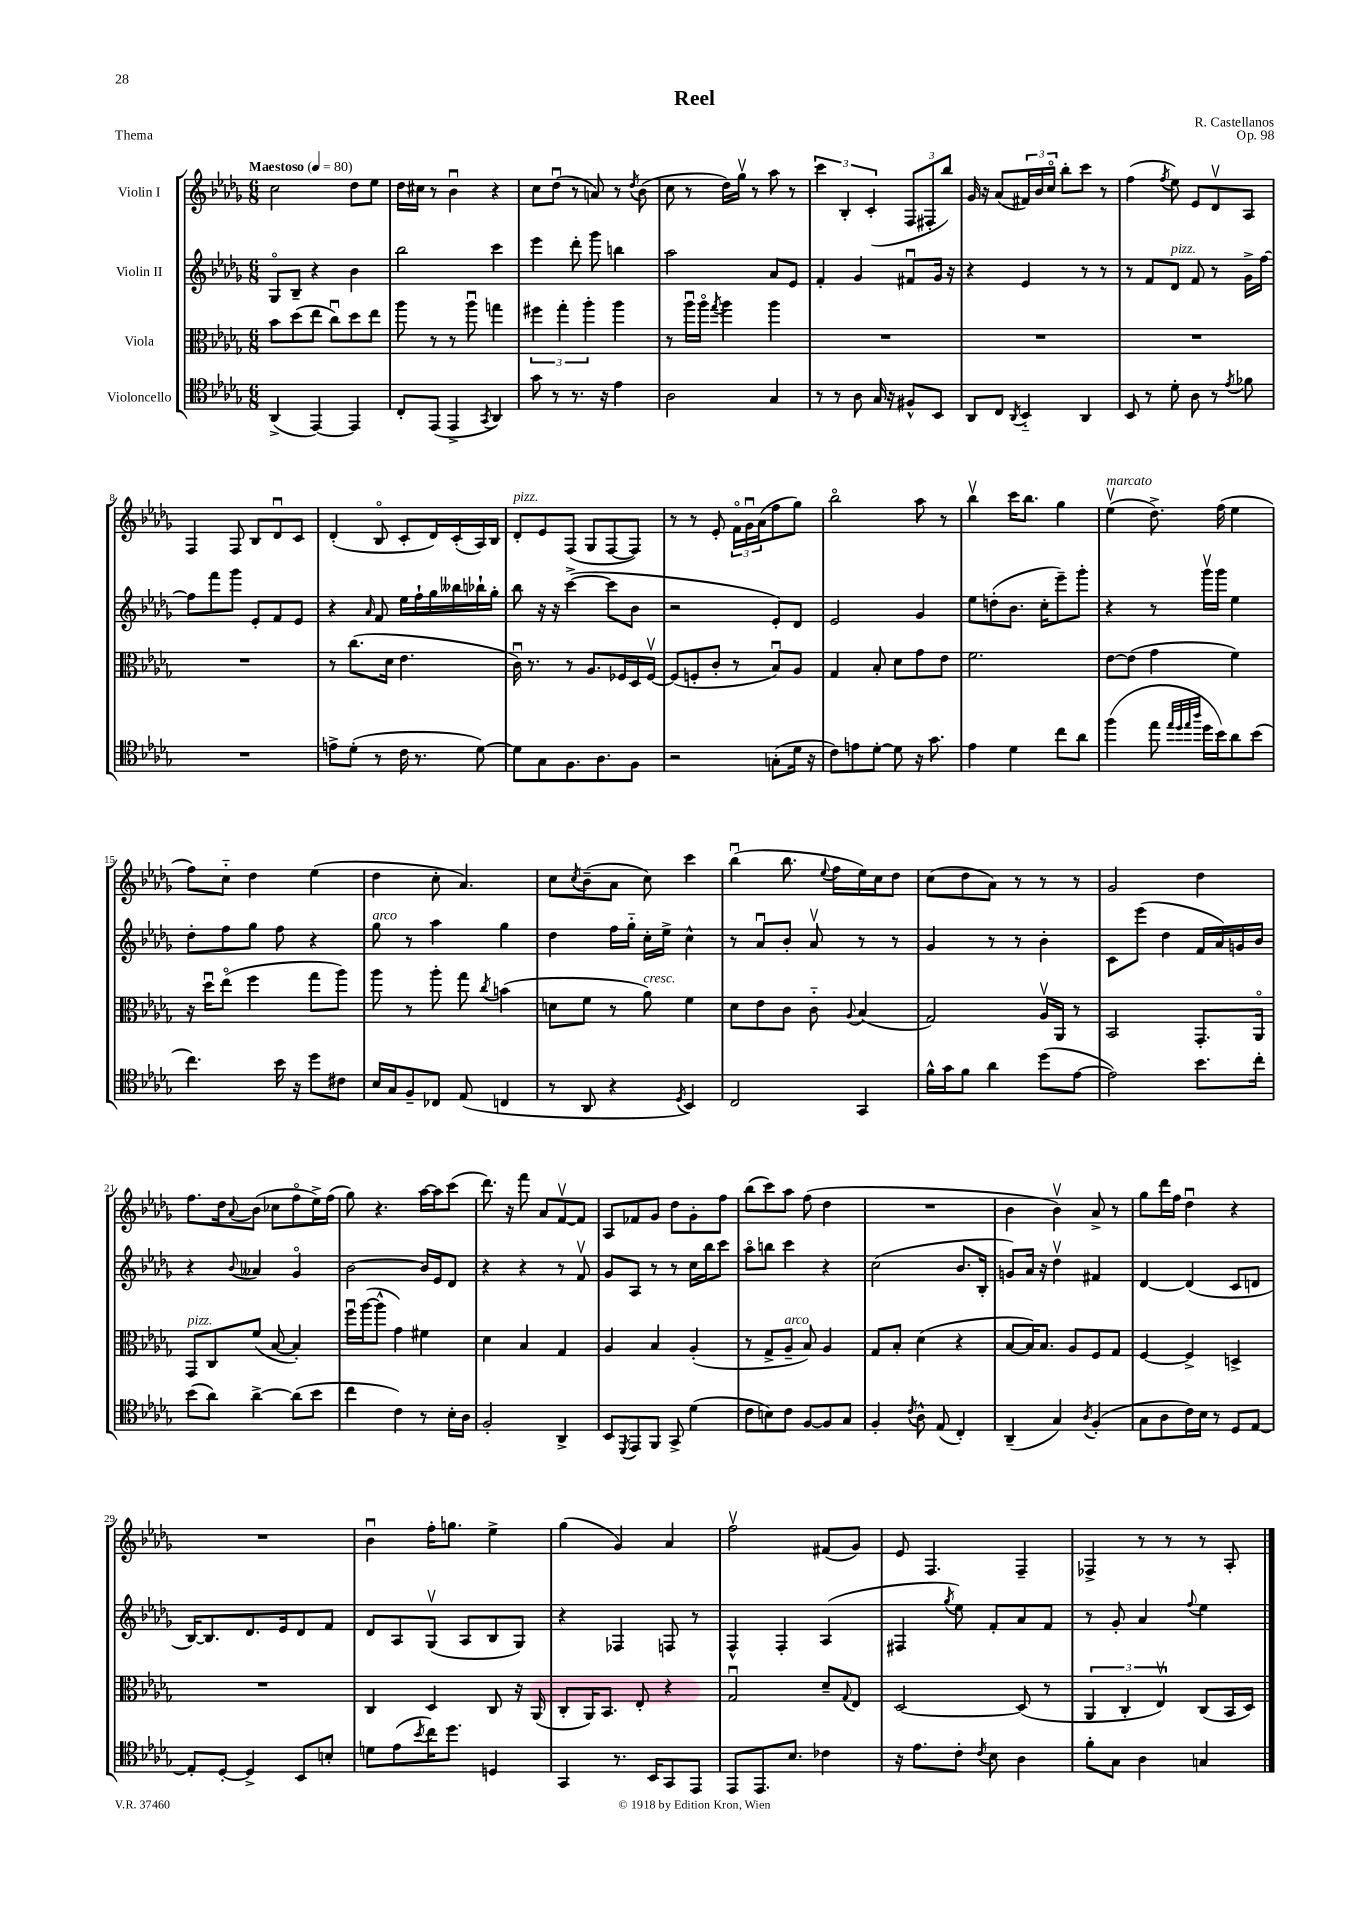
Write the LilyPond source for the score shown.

\header { title = "Reel" composer = "R. Castellanos" opus = "Op. 98" piece = "Thema" }
<<
\new StaffGroup <<
\new Staff = "s0" \with { instrumentName = "Violin I" } {
    \clef treble \key des \major \numericTimeSignature \time 6/8 \tempo "Maestoso" 4 = 80
    c''2 des''8 ees''8 |
    des''16 cis''16 r8 bes'4\downbow r4 |
    c''8 des''8\downbow( r8 a'8) r8 \acciaccatura { des''8 } bes'8( |
    c''8 r8 des''16) ges''16\upbow r8 aes''8 r8 |
    \tuplet 3/2 { c'''4 bes4-. c'4-.( } \tuplet 3/2 { f8 fis8-. bes''8) } |
    ges'16 r16 aes'8( \tuplet 3/2 { fis'16) bes'16 c''16\flageolet } bes''8-. c'''8 r8 |
    f''4( \acciaccatura { f''8 } ees''8) ees'8 des'8\upbow aes8 |
    f4 f8 bes8 des'8\downbow c'8 |
    des'4-.( bes8\flageolet c'8-. des'16) c'16-.( aes16) bes16 |
    des'8-.^\markup { \italic "pizz." } ees'8 f8( ges8 f8~ f8) |
    r8 r8 ees'8-. \tuplet 3/2 { f'16\flageolet ges'16\downbow aes'16( } f''8 ges''8) |
    bes''2\flageolet aes''8 r8 |
    bes''4\upbow c'''16 bes''8. ges''4 |
    ees''4\upbow^\markup { \italic "marcato" }( des''8.->) f''16( ees''4 |
    f''8) c''8-_ des''4 ees''4( |
    des''4 c''8-. aes'4.) |
    c''8 \acciaccatura { c''8 } bes'8--( aes'8 c''8) c'''4 |
    bes''4\downbow( bes''8. \appoggiatura { ees''8 } f''16 ees''16) c''16 des''8 |
    c''8( des''8 aes'8) r8 r8 r8 |
    ges'2 des''4 |
    f''8. des''16 \appoggiatura { aes'8 } bes'8( ces''8 f''8\flageolet ees''16->) f''16( |
    ges''8) r4. aes''16~ aes''16 c'''8( |
    des'''8.) r16 f'''8 aes'8 f'8~\upbow f'8 |
    aes8 fes'8 ges'8 des''8 ges'8-. f''8 |
    bes''8( c'''8) aes''8 f''8( des''4 |
    R2. |
    bes'4 bes'4\upbow) aes'8-> r8 |
    ges''8 des'''16 f''16 des''4\downbow r4 |
    R2. |
    bes'4\downbow f''16-. g''8. ees''4-> |
    ges''4( ges'4) aes'4 |
    f''2\upbow fis'8( ges'8) |
    ees'8 f4. f4-- |
    fes4-> r8 r8 r8 aes8-. \bar "|." |
}
\new Staff = "s1" \with { instrumentName = "Violin II" } {
    \clef treble \key des \major \numericTimeSignature \time 6/8
    ges8\flageolet bes8-- r4 bes'4 |
    bes''2 c'''4 |
    ees'''4 des'''8-. ges'''8 b''4 |
    aes''2 aes'8 ees'8 |
    f'4-. ges'4 fis'8\downbow ges'16 r16 |
    r4 ees'4 r8 r8 |
    r8 f'8 des'8^\markup { \italic "pizz." } f'8 r8 ges'16-> f''16~ |
    f''8 f'''8 ges'''8 ees'8-. f'8 ees'8 |
    r4 \grace { aes'16 } f'8 ees''16 f''16-! ges''16 beses''16 bes''16-! ges''16-. |
    bes''8 r16 r16 c'''4~->( c'''8 bes'8 |
    r2 ees'8-.) des'8 |
    ees'2 ges'4 |
    ees''8 d''8-.( bes'8. c''16-. ees'''8--) ges'''8-. |
    r4 r8 ges'''16\upbow ges'''16 ees''4 |
    des''8-. f''8 ges''8 f''8 r4 |
    ges''8^\markup { \italic "arco" } r8 aes''4 ges''4 |
    des''4 f''16 ges''16-_ c''16-. ees''16-> c''4-^ |
    r8 aes'8\downbow bes'8-. aes'8\upbow r8 r8 |
    ges'4 r8 r8 bes'4-. |
    c'8 ees'''8( des''4 f'16 aes'16) g'16 bes'16 |
    r4 \appoggiatura { bes'8 } aeses'4 ges'4\flageolet |
    bes'2~ bes'16 ees'16 des'8 |
    r4 r4 r8 f'8\upbow |
    ges'8 aes8 r8 r8 c''16 bes''16 c'''8 |
    aes''8\flageolet b''8 c'''4 r4 |
    c''2( bes'8. bes16-. |
    g'8) aes'16 r16 des''4\upbow fis'4 |
    des'4~ des'4( c'8 d'8 |
    bes16~) bes8. des'8. ees'16 des'8 f'8 |
    des'8 aes8 ges8\upbow( aes8 bes8 ges8) |
    r4 fes4 f8 r8 |
    f4-^ f4-. aes4( |
    fis4 \acciaccatura { ges''8 } ees''8) f'8-. aes'8 f'8 |
    r8 ges'8-. aes'4 \appoggiatura { f''8 } ees''4 \bar "|." |
}
\new Staff = "s2" \with { instrumentName = "Viola" } {
    \clef alto \key des \major \numericTimeSignature \time 6/8
    bes'8 des''8( ees''8 c''8\downbow) des''8 ees''8 |
    aes''8 r8 r8 aes''8\downbow g''4 |
    \tuplet 3/2 { fis''4 ges''4-. aes''4-. } aes''4 |
    r8 aes''16\downbow aes''16\flageolet \acciaccatura { ges''8 } aes''4 aes''4 |
    R2. |
    R2. |
    R2. |
    R2. |
    r8 c''8.( des'16 ees'4. |
    c'16\downbow) r8. r8 aes8. fes16 des16 fes16~\upbow |
    fes8( f8-. c'8-. r8 bes8\downbow) aes8 |
    ges4 bes8-. des'8 ges'8 ees'8 |
    f'2. |
    ees'8~ ees'8( ges'4 f'4) |
    r16 des''16\downbow ees''8\flageolet( f''4 ges''8 aes''8) |
    aes''8 r8 aes''8-. ges''8 \acciaccatura { c''8 } b'4( |
    d'8 f'8 r8 aes'8^\markup { \italic "cresc." }) f'4 |
    des'8 ees'8 c'8 c'8-_ \appoggiatura { aes8 } bes4( |
    ges2) aes16\upbow aes,16 r8 |
    bes,2 ges,8.-. aes,16\flageolet |
    ges,8^\markup { \italic "pizz." } c8 f'8( bes8~ bes4-.) |
    f''16\downbow aes''16~( aes''8-^ ges'4) fis'4 |
    des'4 bes4 ges4 |
    aes4 bes4 aes4-.( |
    r8 ges8-> aes8--^\markup { \italic "arco" } bes8) aes4 |
    ges8 bes8-. des'4( r4 |
    bes8~ bes16) bes8. aes8 f8 ges8 |
    f4~ f4-> d4-> |
    R2. |
    c4 des4 c8 r16 aes,16( |
    c8-. aes,16) bes,8. ees8-. r4 |
    ges2\downbow des'8-- \appoggiatura { ges8 } ees8 |
    des2~ des8( r8 |
    \tuplet 3/2 { aes,4 c4-. ees4\upbow) } c8( bes,16 des16) \bar "|." |
}
\new Staff = "s3" \with { instrumentName = "Violoncello" } {
    \clef tenor \key des \major \numericTimeSignature \time 6/8
    aes,4->( ees,4~) ees,4 |
    c8-. ees,8( ees,4-> \acciaccatura { ges,8 } aes,4) |
    ges'8 r8 r8. r16 ees'4 |
    aes2 ges4 |
    r8 r8 aes8 ges16 r16 fis8-^ bes,8 |
    aes,8 c8 \acciaccatura { aes,8 } bes,4-_ aes,4 |
    bes,8 r8 des'8-. aes8 r8 \acciaccatura { ees'8 } fes'8 |
    R2. |
    e'8-> des'8-.( r8 c'16 r8. des'8~) |
    des'8 ges8 f8. aes8. f8 |
    r2 g8-.( des'16 r16 |
    c'8) e'8 des'8~-. des'8 r16 ges'8. |
    ees'4 des'4 c''8 aes'8 |
    f''4( ees''8 \grace { ees''32 des''32 ees''32 aes''32 } des''16 bes'16) aes'8 bes'8( |
    c''4.) bes'16 r16 des''8 cis'8 |
    bes16 ges16 f8-- ces8 ees8( c4 |
    r8 aes,8 r4 \acciaccatura { des8 } bes,4) |
    c2 ges,4 |
    f'16-^ ges'16 f'8 aes'4 des''8( ees'8~ |
    ees'2) bes'8. c''16-. |
    bes'8( aes'8) aes'4~-> aes'8( bes'8 |
    c''4 c'4) r8 bes16-. aes16 |
    f2-. aes,4-> |
    bes,8 \acciaccatura { des,8 } ees,8 f,8 ges,8-> des'4( |
    c'8 b8) c'8 f8~ f8 ges8 |
    f4-. \acciaccatura { c'8 } aes8-^ ees8( c4-.) |
    aes,4--( ges4) \acciaccatura { aes8 } f4-.( |
    ges8 aes8 c'16) bes16 r8 des8 ees8~ |
    ees8-. des8~-. des4-> bes,8 b8-. |
    d'8 ees'8( \acciaccatura { bes'8 } c''16) des''8. d4 |
    ges,4 r8. bes,16 ges,8 ees,8 |
    ees,8 ees,8. bes8. ces'4 |
    r16 ees'8. c'8-. \acciaccatura { c'8 } bes8 aes4 |
    f'8-. ges8 aes4 g4 \bar "|." |
}
>>
>>
